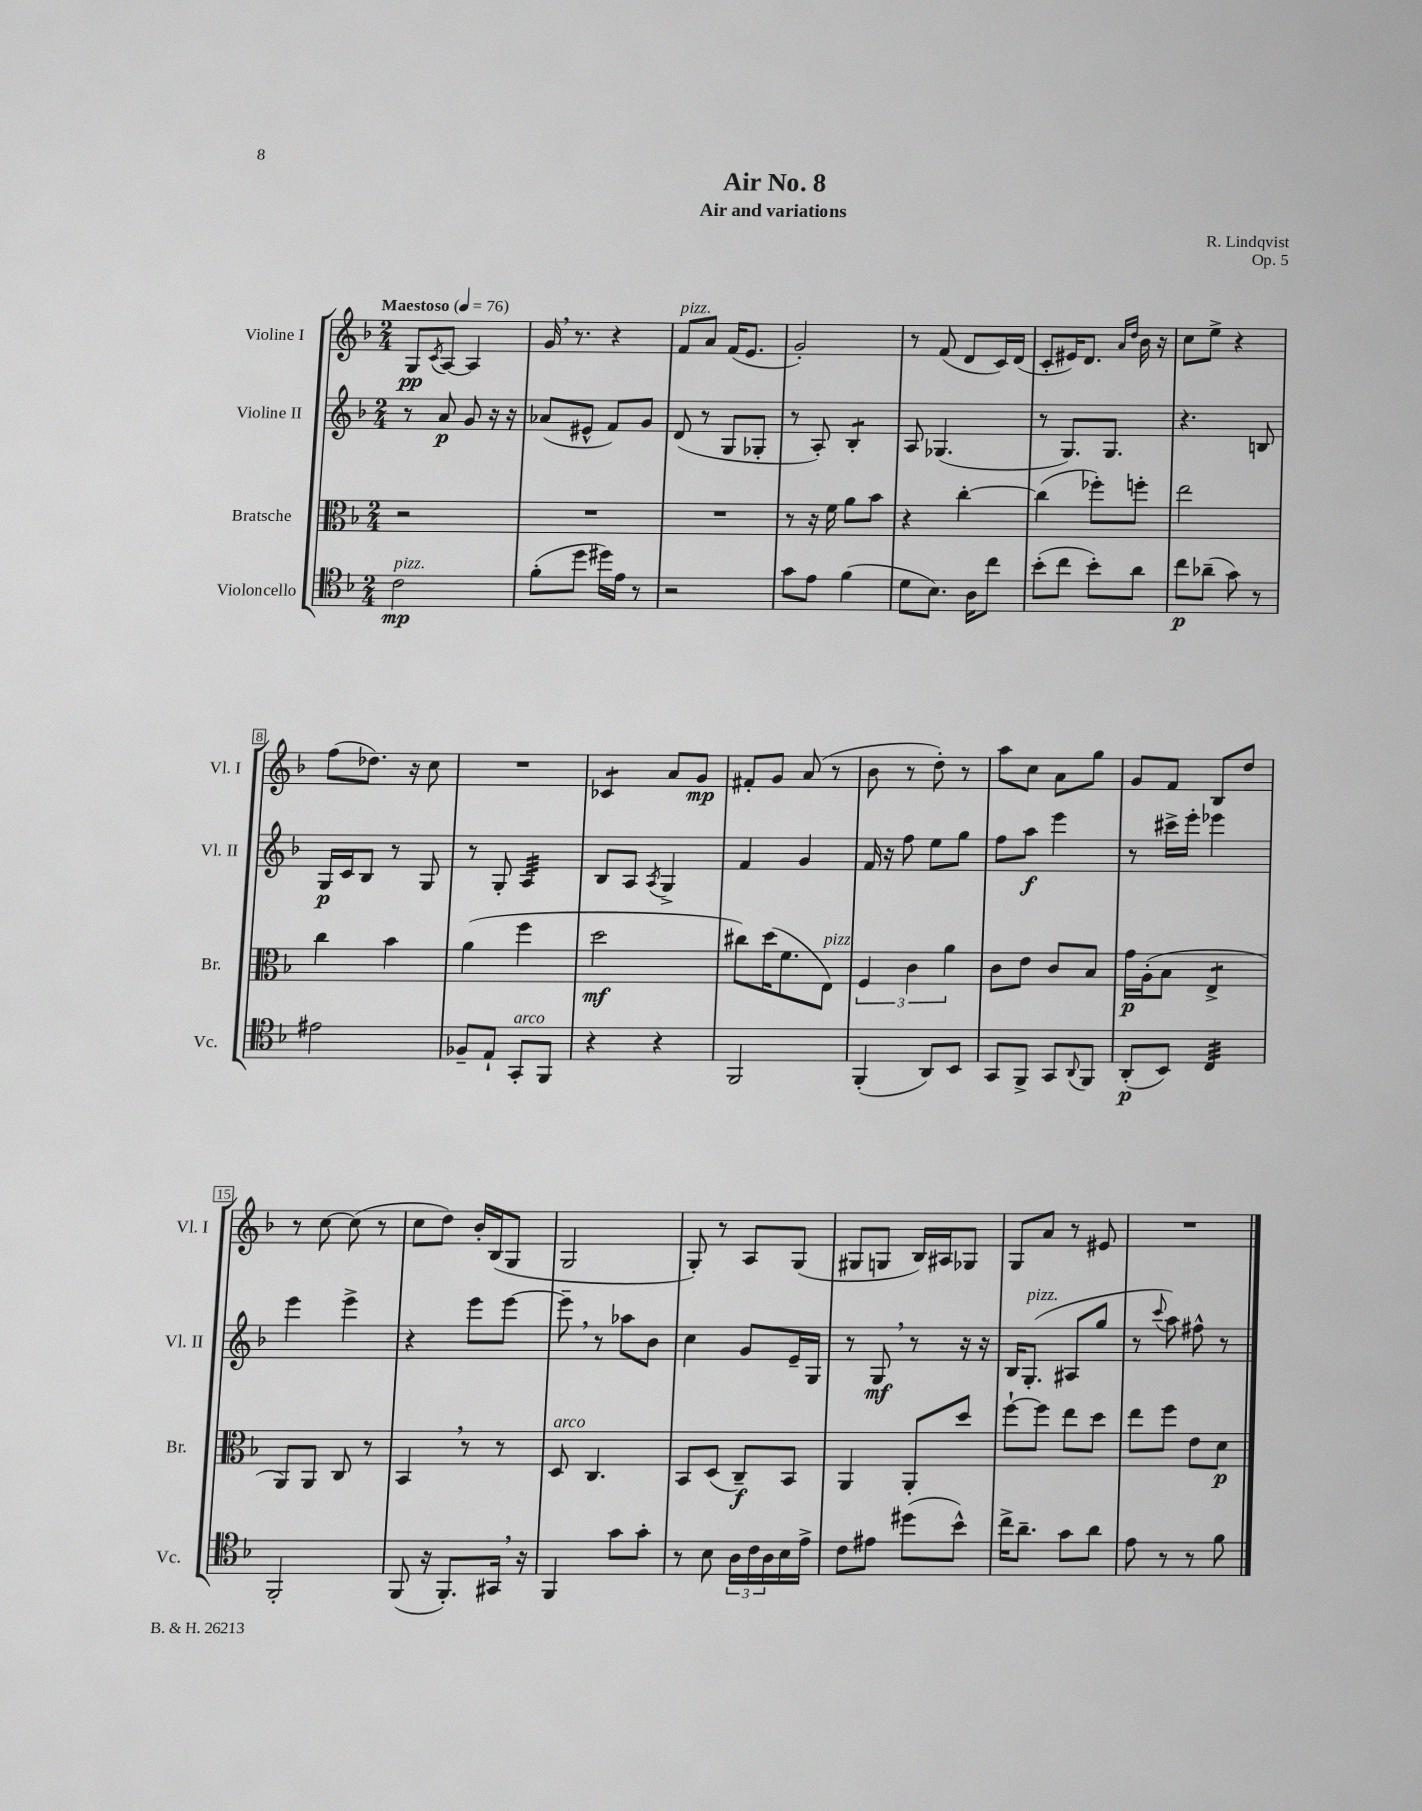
\header { title = "Air No. 8" composer = "R. Lindqvist" subtitle = "Air and variations" opus = "Op. 5" }
<<
\new StaffGroup <<
\new Staff = "s0" \with { instrumentName = "Violine I" shortInstrumentName = "Vl. I" } {
    \clef treble \key f \major \numericTimeSignature \time 2/4 \tempo "Maestoso" 4 = 76
    g8\pp \acciaccatura { c'8 } a8~ a4 |
    g'16 \breathe r8. r4 |
    f'8^\markup { \italic "pizz." } a'8 f'16( e'8. |
    g'2-.) |
    r8 f'8( d'8 c'16) d'16( |
    c'8-. eis'16) d'8. \grace { a'16 d''16 } bes'16 r16 |
    c''8 e''8-> r4 |
    f''8( des''8.) r16 c''8 |
    R2 |
    ces'4:8 a'8 g'8\mp |
    fis'8-. g'8 a'8( r8 |
    bes'8 r8 d''8-.) r8 |
    a''8 c''8 a'8 g''8 |
    g'8 f'8 bes8 d''8 |
    r8 c''8~ c''8( r8 |
    c''8 d''8) bes'16-. bes16( g8 |
    g2 |
    g8-.) r8 a8 g8( |
    gis8 g8 bes16) ais16 ges8 |
    g8 a'8 r8 eis'8 |
    R2 \bar "|." |
}
\new Staff = "s1" \with { instrumentName = "Violine II" shortInstrumentName = "Vl. II" } {
    \clef treble \key f \major \numericTimeSignature \time 2/4
    r8 a'8\p g'8 r16 r16 |
    aes'8( eis'8-^ f'8) g'8 |
    d'8( r8 g8 ges8-. |
    r8 a8-.) bes4:8-. |
    a8 ges4.( |
    r8 g8.) g8. |
    r4. b8 |
    g16\p c'16 bes8 r8 g8 |
    r8 g8-. a4:32 |
    bes8 a8 \acciaccatura { a8 } g4-> |
    f'4 g'4 |
    f'16 r16 f''8 e''8 g''8 |
    f''8 a''8\f e'''4 |
    r8 cis'''16-> e'''16-. ees'''4 |
    e'''4 e'''4-> |
    r4 e'''8 e'''8~ |
    e'''8-- \breathe r8 aes''8 bes'8 |
    c''4 g'8 e'16-- g16 |
    r8 g8\mf \breathe r8 r16 r16 |
    bes16 g8.-.^\markup { \italic "pizz." }( ais8 g''8 |
    r8 \appoggiatura { c'''8 } a''8) fis''8-^ r8 \bar "|." |
}
\new Staff = "s2" \with { instrumentName = "Bratsche" shortInstrumentName = "Br." } {
    \clef alto \key f \major \numericTimeSignature \time 2/4
    r2 |
    R2 |
    R2 |
    r8 r16 f'16 a'8 bes'8 |
    r4 c''4~-. |
    c''4( fes''8-.) f''8-. |
    e''2 |
    c''4 bes'4 |
    a'4( f''4 |
    d''2\mf |
    cis''8) d''16( f'8. e8^\markup { \italic "pizz." }) |
    \tuplet 3/2 { f4 c'4 a'4 } |
    c'8 e'8 c'8 bes8 |
    g'16\p a16-.( bes8 e4:8-> |
    a,8) a,8 c8 r8 |
    bes,4 \breathe r8 r8 |
    d8^\markup { \italic "arco" } c4. |
    bes,8 d8( c8--\f) bes,8 |
    a,4 a,8-. d''8 |
    f''8~-! f''8 e''8 d''8 |
    e''8 f''8 e'8 d'8\p \bar "|." |
}
\new Staff = "s3" \with { instrumentName = "Violoncello" shortInstrumentName = "Vc." } {
    \clef tenor \key f \major \numericTimeSignature \time 2/4
    c'2\mp^\markup { \italic "pizz." } |
    f'8-.( d''8 dis''16) e'16 r8 |
    r2 |
    g'8 e'8 f'4( |
    d'8 bes8.) a16 c''8 |
    bes'8-.( c''8 bes'8-.) a'8 |
    c''8\p aes'8--( g'8) r8 |
    eis'2 |
    fes8-- e8-! g,8-.^\markup { \italic "arco" } f,8 |
    r4 r4 |
    f,2 |
    f,4-.( a,8) bes,8 |
    g,8 f,8-> g,8 \appoggiatura { a,8 } f,8 |
    a,8-.\p( bes,8) c4:32 |
    f,2-. |
    f,8( r16 f,8.-.) gis,16 \breathe r16 |
    f,4 g'8 g'8-. |
    r8 bes8 \tuplet 3/2 { a16 c'16 a16 } bes16 e'16-> |
    c'8 eis'8 dis''8( bes'8-^) |
    c''16-> a'8.-- g'8 a'8 |
    e'8 r8 r8 f'8 \bar "|." |
}
>>
>>
\layout { \context { \Score \override BarNumber.stencil = #(make-stencil-boxer 0.1 0.3 ly:text-interface::print) } }
